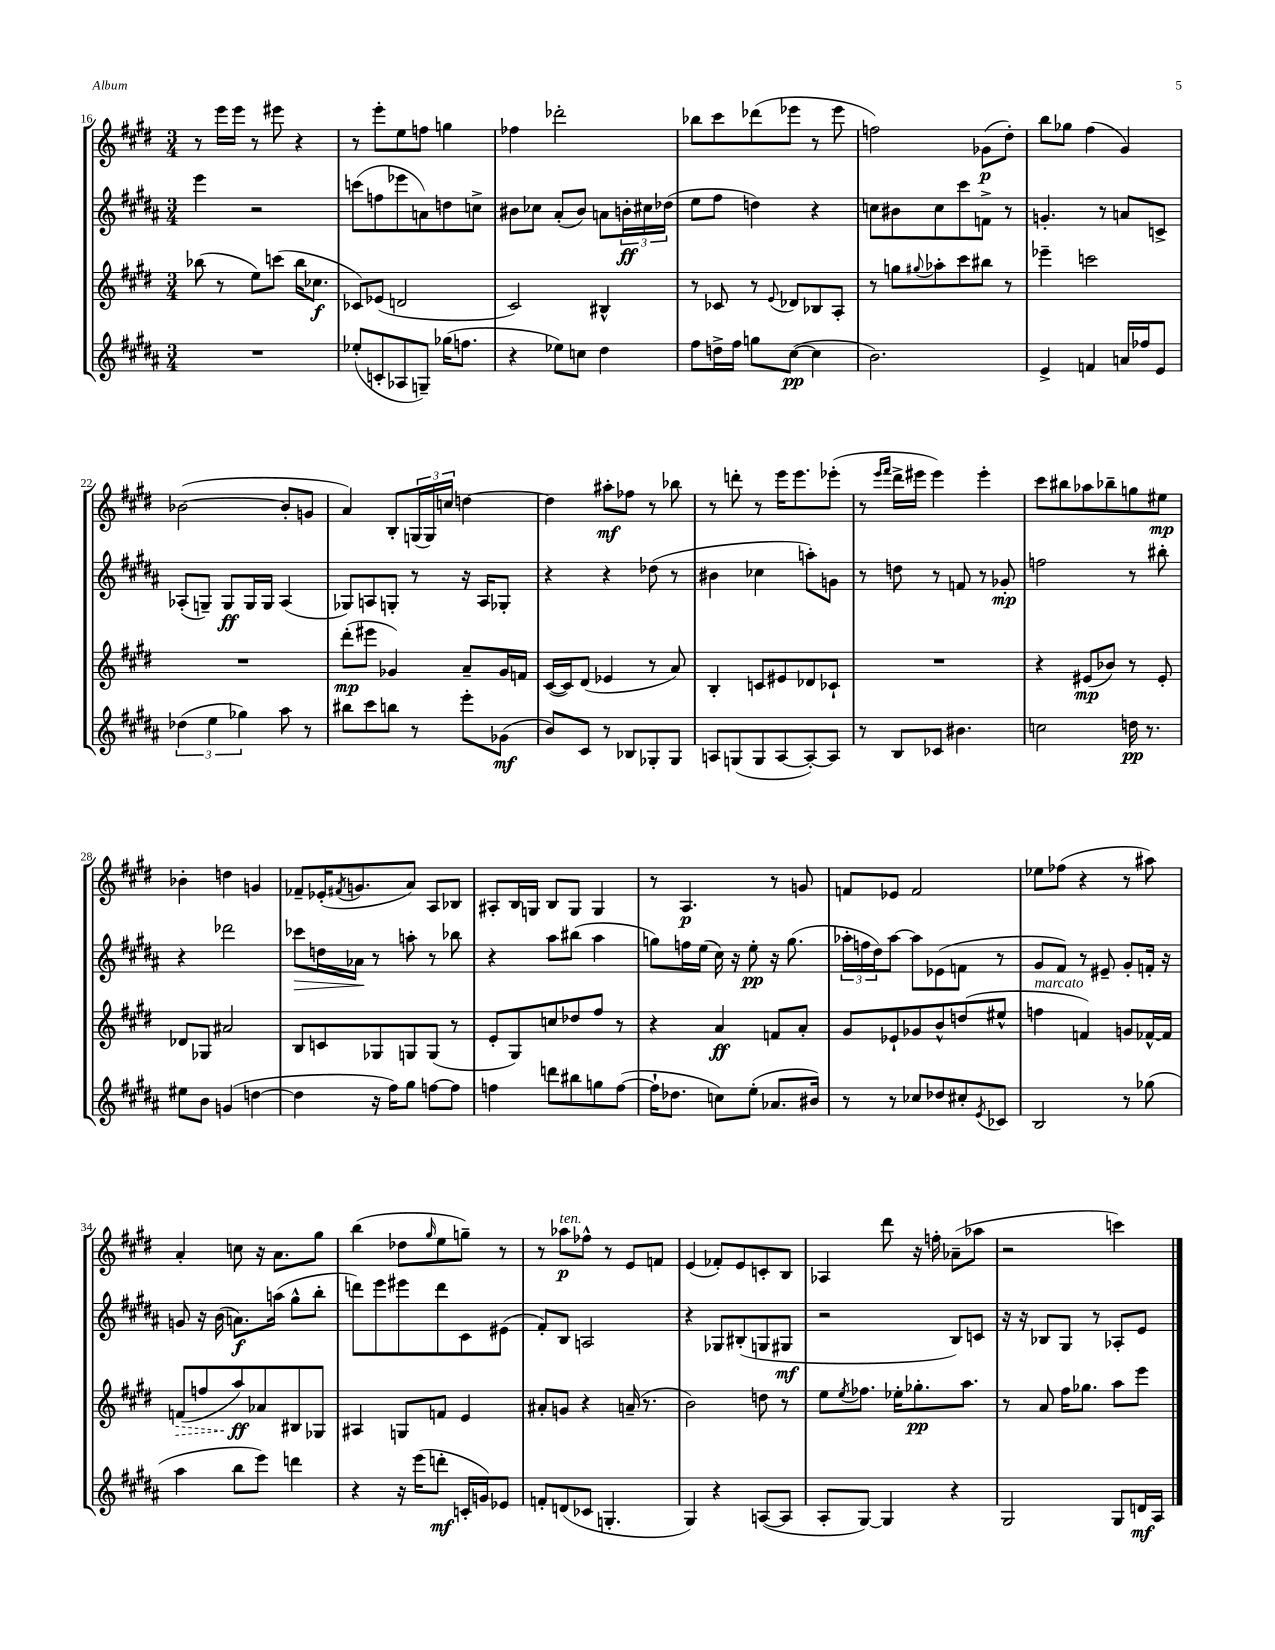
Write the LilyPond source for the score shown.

<<
\new StaffGroup <<
\new Staff = "s0" {
    \clef treble \key e \major \numericTimeSignature \time 3/4
    r8 e'''16 e'''16 r8 eis'''8 r4 |
    r8 e'''8-. e''8 f''8 g''4 |
    fes''4 des'''2-. |
    bes''8 cis'''8 des'''8( ees'''8 r8 ees'''8 |
    f''2) ges'8\p( dis''8-.) |
    b''8 ges''8 fis''4( gis'4) |
    bes'2~( bes'8-. g'8 |
    a'4) b8-. \tuplet 3/2 { g16( g16) c''16 } d''4~ |
    d''4 ais''8-.\mf fes''8 r8 bes''8 |
    r8 d'''8-. r8 e'''16 e'''8. ees'''8-.( |
    r8 \grace { e'''16 fis'''16 } dis'''16-> eis'''16 eis'''4) eis'''4-. |
    cis'''8 bis''8 aes''8 bes''8-- g''8 eis''8\mp |
    bes'4-. d''4 g'4 |
    fes'8-- ees'16-.( \acciaccatura { fis'8 } g'8. a'8) a8 bes8 |
    ais8-. b16 g16 b8 g8 g4 |
    r8 a4.\p r8 g'8 |
    f'8 ees'8 f'2 |
    ees''8 fes''8( r4 r8 ais''8) |
    a'4-. c''8 r16 a'8. gis''8 |
    b''4( des''8 \grace { gis''16 } e''8 g''8--) r8 |
    r8 aes''8\p^\markup { \italic "ten." } fes''8-^ r8 e'8 f'8 |
    e'4( fes'8-.) e'8 c'8-. b8 |
    aes4 dis'''8 r16 f''16-. aes'8--( aes''8 |
    r2 c'''4) \bar "|." |
}
\new Staff = "s1" {
    \clef treble \key b \major \numericTimeSignature \time 3/4
    e'''4 r2 |
    c'''8( f''8 ees'''8 a'8) d''8 c''8-> |
    bis'8 ces''8 ais'8-.( bis'8) a'8 \tuplet 3/2 { b'16-.\ff cis''16 des''16( } |
    e''8 fis''8 d''4) r4 |
    c''8 bis'8 c''8 cis'''8 f'8-> r8 |
    g'4.-. r8 a'8 c'8-> |
    aes8-.( g8--) g8\ff g16 g16 aes4( |
    ges8) a8 g8-. r8 r16 a16 ges8-. |
    r4 r4 des''8( r8 |
    bis'4 ces''4 a''8-.) g'8 |
    r8 d''8 r8 f'8 r8 ges'8-.\mp |
    f''2 r8 bis''8-. |
    r4 des'''2 |
    ces'''8\> d''16 aes'16\! r8 a''8-. r8 bes''8 |
    r4 ais''8 bis''8( ais''4 |
    g''8) f''16 e''16( cis''16) r16 e''8-.\pp r16 g''8.( |
    \tuplet 3/2 { aes''16-. f''16 dis''16) } aes''8~ aes''8 ees'8( f'8 r8 |
    gis'8 fis'8) r8 eis'8-- gis'8-. f'16-. r16 |
    g'8 r16 b'16( a'8.\f) a''16( gis''8-^ b''8-. |
    d'''8) e'''8 eis'''8 d'''8 cis'8 eis'8( |
    fis'8-.) b8 a2 |
    r4 ges8 bis8-.( g8 gis8\mf |
    r2 b8) c'8 |
    r16 r16 bes8 gis8 r8 aes8-. e'8 \bar "|." |
}
\new Staff = "s2" {
    \clef treble \key e \major \numericTimeSignature \time 3/4
    bes''8( r8 e''8) c'''8( bes''16 ces''8.\f |
    ces'8) ees'8( d'2 |
    cis'2) bis4-^ |
    r8 ces'8 r8 \appoggiatura { e'8 } des'8 bes8 a8-. |
    r8 g''8 \appoggiatura { gis''8 } aes''8-. cis'''8 bis''8 r8 |
    ees'''4-- c'''2 |
    R2. |
    dis'''8-.\mp( eis'''8 ges'4) a'8-- ges'16 f'16 |
    cis'16~( cis'16) dis'8( ees'4 r8 a'8) |
    b4-. c'8 eis'8 des'8 ces'8-! |
    R2. |
    r4 eis'8\mp( bes'8) r8 eis'8-. |
    des'8 ges8 ais'2 |
    b8 c'8 ges8 g8 g8( r8 |
    e'8-. gis8) c''8 des''8 fis''8 r8 |
    r4 a'4\ff f'8 a'8-. |
    gis'8 ees'8-! ges'8 b'8-^ d''8( eis''8-^ |
    f''4^\markup { \italic "marcato" } f'4) g'8 fes'16~-^ fes'16 |
    \once \override Hairpin.style = #'dashed-line f'8\>( f''8 a''8\ff\!) aes'8 bis8 ges8 |
    ais4 g8 f'8 e'4 |
    ais'8-. g'8 r4 a'16--( r8. |
    b'2) d''8 r8 |
    e''8 \acciaccatura { e''8 } fes''8. ees''16-. ges''8.-.\pp a''8. |
    r8 a'8 fis''16 ges''8. a''8 e'''8 \bar "|." |
}
\new Staff = "s3" {
    \clef treble \key b \major \numericTimeSignature \time 3/4
    R2. |
    ees''8-.( c'8-. aes8 g8--) ges''16( f''8. |
    r4 ees''8) c''8 dis''4 |
    fis''8 d''16-> fis''16 g''8 cis''8~\pp( cis''4 |
    b'2.) |
    e'4-> f'4 a'16 fes''16 e'8 |
    \tuplet 3/2 { des''4( e''4 ges''4) } ais''8 r8 |
    bis''8 cis'''8 b''8 r8 e'''8-. ges'8\mf( |
    b'8) cis'8 r8 bes8 ges8-. ges8 |
    a8 g8( g8 a8~ a8~-.) a8 |
    r8 b8 ces'8 bis'4. |
    c''2 d''16\pp r8. |
    eis''8 b'8 g'4( d''4~ |
    d''4 r16 fis''16) gis''8 f''8~ f''8 |
    f''4 d'''8 bis''8 g''8 f''8~( |
    f''16-! des''8. c''8) e''8-.( aes'8. bis'16) |
    r8 r8 ces''8 des''8 cis''8-. \acciaccatura { e'8 } ces'8 |
    b2 r8 ges''8( |
    ais''4 b''8 e'''8) d'''4 |
    r4 r16 e'''16( d'''8-.\mf c'16-. g'16) ees'8 |
    f'8-. d'8( ces'8 g4.-. |
    gis4) r4 a8~( a8 |
    ais8-. gis8~) gis4 r4 |
    gis2 gis8 d'16\mf ais16 \bar "|." |
}
>>
>>
\layout { \context { \Score currentBarNumber = #16 } }
